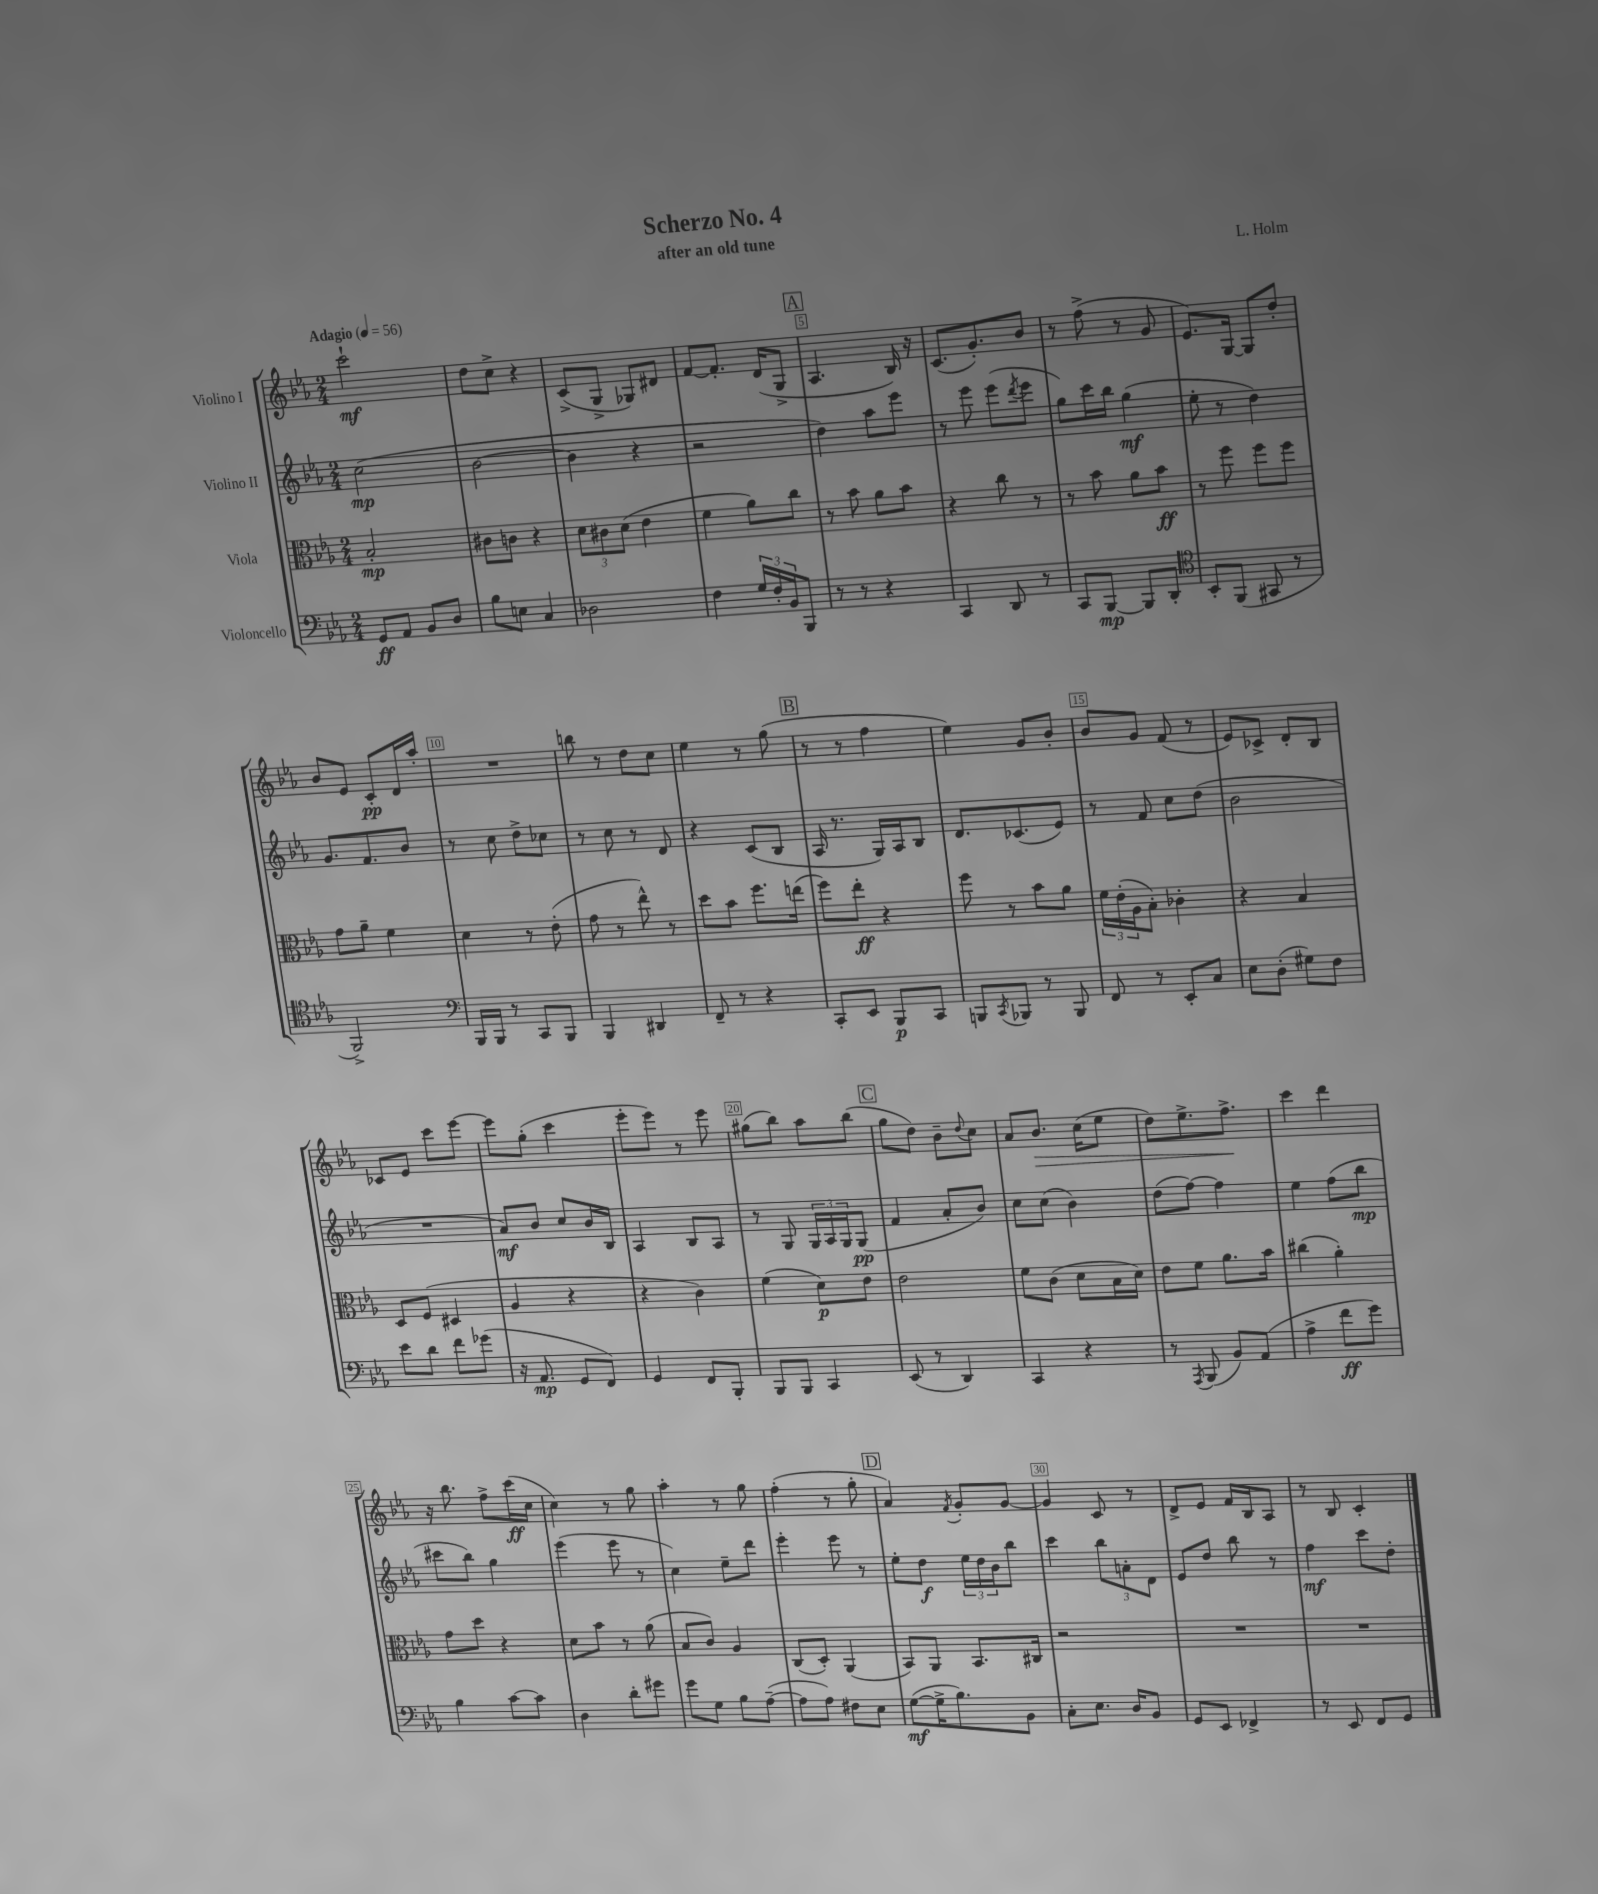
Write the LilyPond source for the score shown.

\header { title = "Scherzo No. 4" composer = "L. Holm" subtitle = "after an old tune" }
<<
\new StaffGroup <<
\new Staff = "s0" \with { instrumentName = "Violino I" } {
    \clef treble \key ees \major \numericTimeSignature \time 2/4 \tempo "Adagio" 4 = 56
    c'''2-!\mf |
    d''8 c''8-> r4 |
    c'8->( g8-> ges8) dis'8 |
    f'8~ f'8.-. d'16( g8-> |
    \mark \markup { \box "A" } aes4. bes16) r16 |
    c'8.( g'8.-.) bes'8 |
    r8 f''8->( r8 g'8 |
    ees'8.) g16~ g8 d''8-. |
    bes'8 ees'8 c'8-.\pp d'16 aes''16-. |
    R2 |
    b''8 r8 d''8 c''8 |
    ees''4 r8 g''8( |
    \mark \markup { \box "B" } r8 r8 f''4 |
    ees''4) g'8 bes'8-. |
    bes'8 g'8 f'8( r8 |
    ees'8) ces'8-> d'8-. bes8 |
    ces'8 ees'8 c'''8 ees'''8~ |
    ees'''8 g''8-.( c'''4 |
    ees'''8-. ees'''8) r8 ees'''8 |
    gis''8( bes''8) aes''8 bes''8( |
    \mark \markup { \box "C" } g''8 d''8) bes'8-- \appoggiatura { d''8 } c''8 |
    aes'8 bes'8.\> c''16( ees''8 |
    d''8) ees''8.-> f''8.->\! |
    c'''4 d'''4 |
    r16 bes''8. f''8-> c'''16\ff( c''16 |
    c''4) r8 g''8 |
    aes''4-. r8 g''8 |
    f''4-.( r8 g''8-. |
    \mark \markup { \box "D" } aes'4) \acciaccatura { f'8 } g'8-. g'8~ |
    g'4 c'8 r8 |
    d'8-> ees'8 f'16 bes16 aes8 |
    r8 bes8 c'4-. \bar "|." |
}
\new Staff = "s1" \with { instrumentName = "Violino II" } {
    \clef treble \key ees \major \numericTimeSignature \time 2/4
    c''2\mp( |
    bes'2~ |
    bes'4 r4 |
    r2 |
    \mark \markup { \box "A" } d''4) aes''8 ees'''8 |
    r8 ees'''8 ees'''8( \acciaccatura { d'''8 } ees'''8 |
    g''8) c'''16 bes''16 g''4\mf( |
    ees''8-. r8 d''4) |
    g'8. f'8. bes'8 |
    r8 c''8 d''8-> ces''8 |
    r8 c''8 r8 d'8 |
    r4 c'8( bes8 |
    \mark \markup { \box "B" } aes16 r8. g16) aes16 bes8 |
    d'8. ces'8.( ees'8) |
    r8 f'8 c''8 d''8( |
    bes'2 |
    R2 |
    aes'8\mf) bes'8 c''8 bes'16 bes16 |
    aes4 bes8 aes8 |
    r8 g8 \tuplet 3/2 { g16 aes16 g16 } g8\pp( |
    \mark \markup { \box "C" } f'4 aes'8-. bes'8) |
    c''8 c''8( bes'4) |
    d''8( f''8~) f''4 |
    ees''4 f''8( bes''8\mp |
    cis'''8 bes''8) g''4 |
    ees'''4( ees'''8 r8 |
    c''4) ees''8-- d'''8 |
    ees'''4-. ees'''8 r8 |
    \mark \markup { \box "D" } ees''8-. d''8\f \tuplet 3/2 { ees''16 d''16 bes'16 } bes''8 |
    c'''4 \tuplet 3/2 { bes''8 a'8-. d'8 } |
    ees'8 d''8 bes''8 r8 |
    f''4\mf c'''8 d''8-. \bar "|." |
}
\new Staff = "s2" \with { instrumentName = "Viola" } {
    \clef alto \key ees \major \numericTimeSignature \time 2/4
    bes2-.\mp |
    cis'8 c'8 r4 |
    \tuplet 3/2 { d'8 cis'8 d'8( } ees'4 |
    f'4 aes'8) c''8 |
    \mark \markup { \box "A" } r8 bes'8 aes'8 bes'8 |
    r4 c''8 r8 |
    r8 bes'8 aes'8 bes'8\ff |
    r8 f''8 f''8 f''8 |
    g'8 aes'8-- f'4 |
    d'4 r8 ees'8-.( |
    g'8 r8 ees''8-^) r8 |
    d''8 bes'8 f''8. e''16( |
    \mark \markup { \box "B" } f''8) ees''8-.\ff r4 |
    f''8 r8 bes'8 aes'8 |
    \tuplet 3/2 { f'16 ees'16-.( aes16 } bes8-.) ces'4-. |
    r4 bes4 |
    d8 f8( dis4 |
    aes4 r4 |
    r4 c'4) |
    f'4( d'8\p) ees'8 |
    \mark \markup { \box "C" } ees'2 |
    f'8 c'8( d'8 bes16 d'16) |
    ees'8 f'8 aes'8. bes'16 |
    cis''4( aes'4-.) |
    g'8 d''8 r4 |
    d'8 bes'8 r8 aes'8( |
    bes8 c'8) aes4 |
    c8( d8-.) aes,4( |
    \mark \markup { \box "D" } bes,8) aes,8 bes,8. cis16 |
    r2 |
    R2 |
    R2 \bar "|." |
}
\new Staff = "s3" \with { instrumentName = "Violoncello" } {
    \clef bass \key ees \major \numericTimeSignature \time 2/4
    g,8\ff aes,8 bes,8 d8 |
    bes8 e8 c4 |
    des2 |
    f4 \tuplet 3/2 { g16 f16-. bes,16 } bes,,8 |
    \mark \markup { \box "A" } r8 r8 r4 |
    c,4 d,8 r8 |
    c,8 bes,,8~\mp bes,,8 d,8-. |
    \clef tenor bes,8-. f,8( gis,8 r8 |
    f,2->) |
    \clef bass bes,,16 bes,,16 r8 c,8 bes,,8 |
    bes,,4 dis,4 |
    f,8-- r8 r4 |
    \mark \markup { \box "B" } c,8-. ees,8 bes,,8\p c,8 |
    b,,8 \acciaccatura { c,8 } bes,,8 r8 bes,,8 |
    f,8 r8 ees,8-. c8 |
    ees8 d8-.( gis8) f8 |
    ees'8 d'8 f'8 ges'8( |
    r16 aes,8.\mp g,8 f,8) |
    g,4 f,8 bes,,8-. |
    bes,,8 bes,,8 c,4 |
    \mark \markup { \box "C" } ees,8( r8 d,4) |
    c,4 r4 |
    r8 \acciaccatura { aes,,8 } bes,,8( bes,8) aes,8( |
    aes4-> f'8\ff g'8) |
    bes4 c'8~ c'8 |
    d4 d'8-. gis'8 |
    g'8 g8 bes8 aes8~--( |
    aes8 aes8) fis8 ees8 |
    \mark \markup { \box "D" } g8~\mf( g16-> bes8.) bes,8 |
    c8-. ees8. d16 bes,8 |
    g,8 ees,8 fes,4-> |
    r8 ees,8 f,8 g,8 \bar "|." |
}
>>
>>
\layout { \context { \Score \override BarNumber.break-visibility = ##(#f #t #t) barNumberVisibility = #(every-nth-bar-number-visible 5) \override BarNumber.stencil = #(make-stencil-boxer 0.1 0.3 ly:text-interface::print) } }
